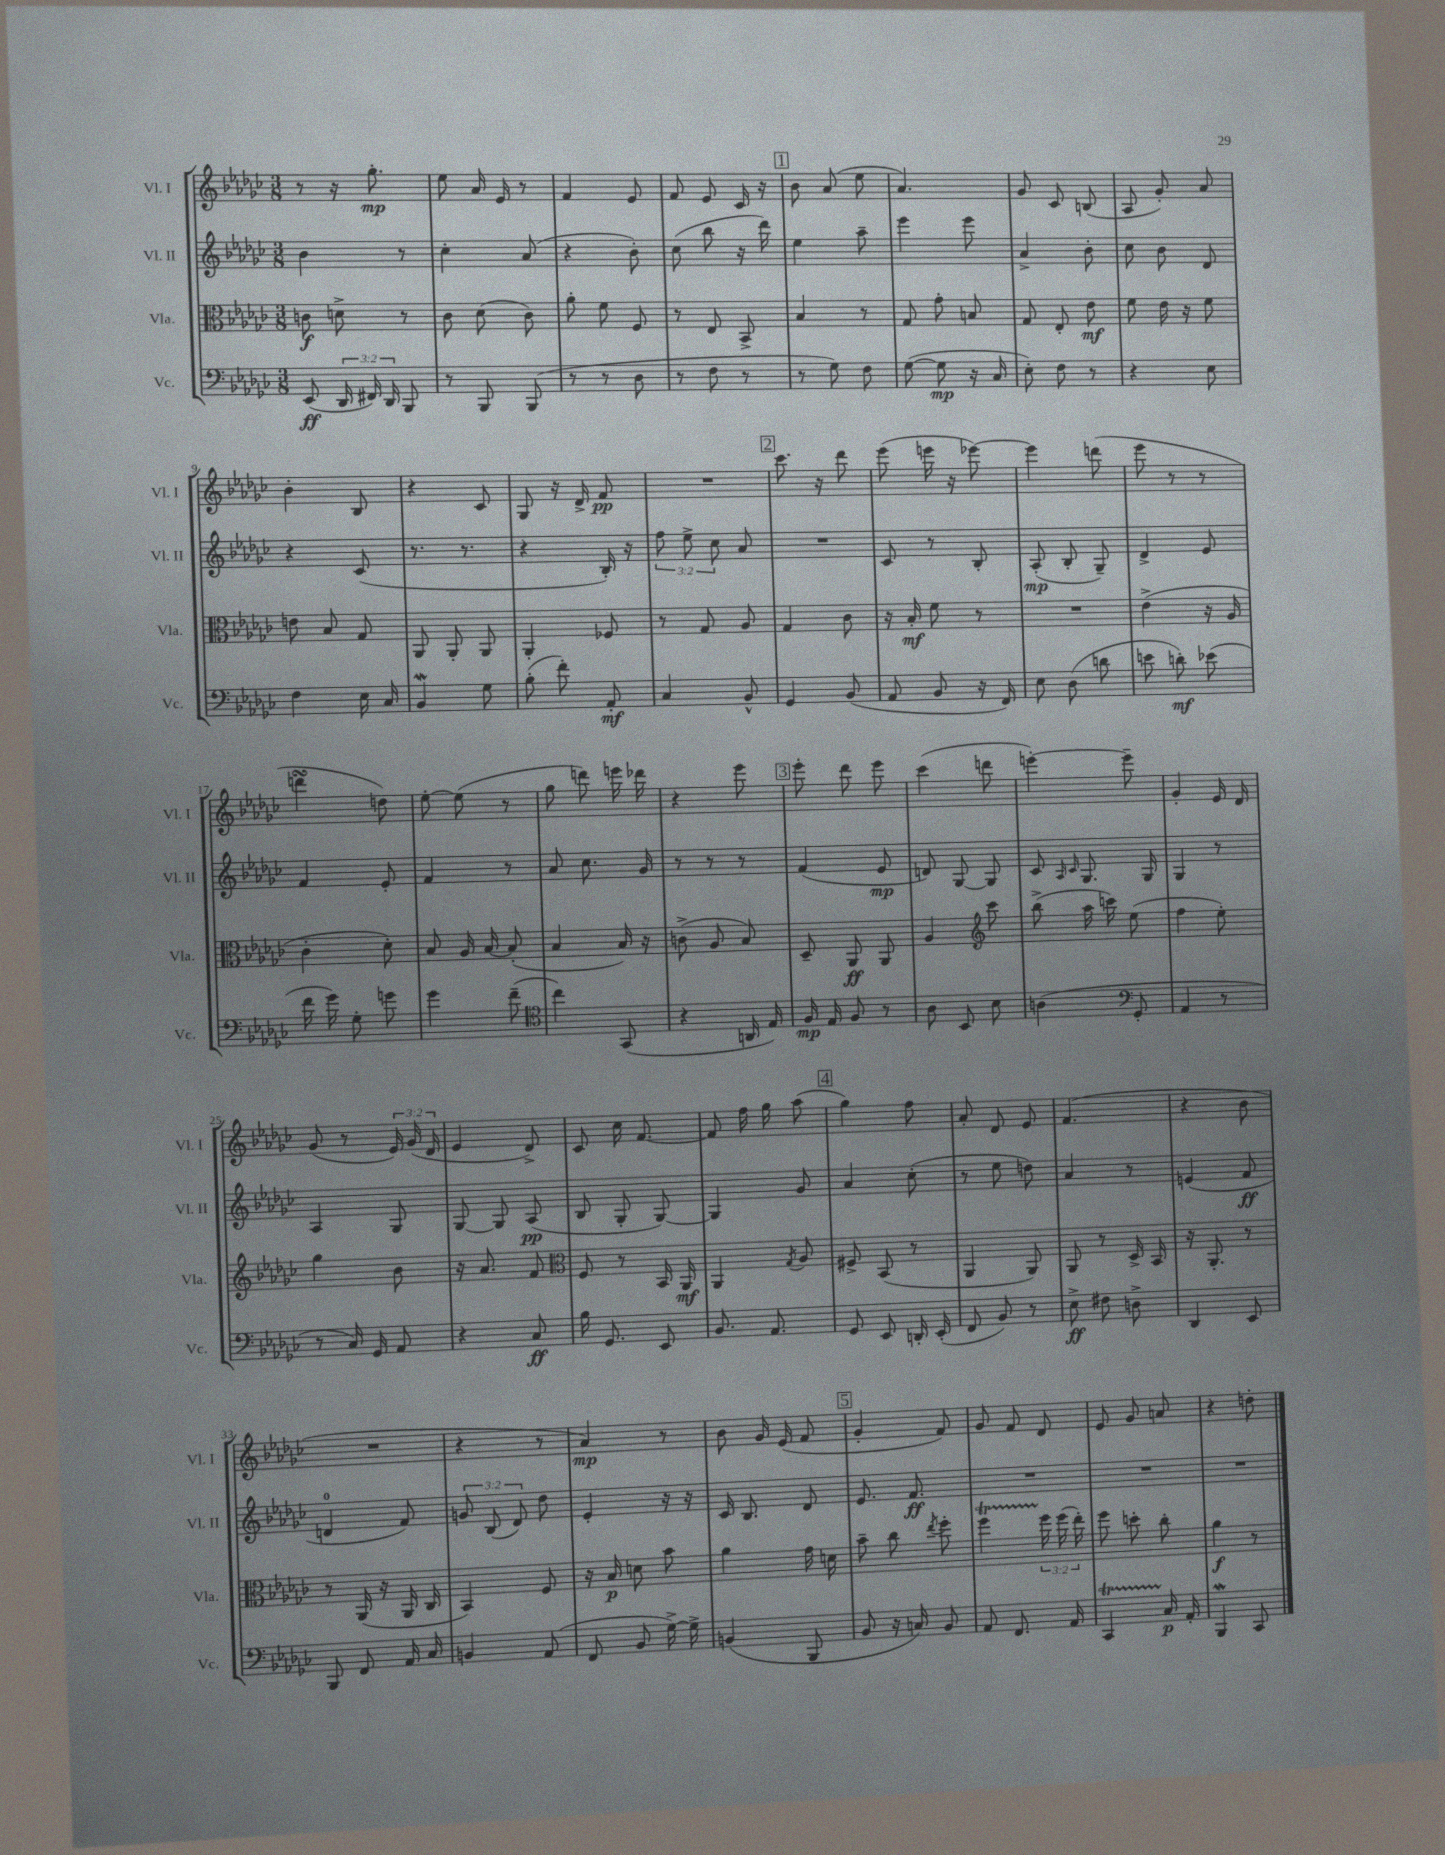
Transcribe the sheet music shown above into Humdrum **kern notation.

**kern	**kern	**kern	**kern
*staff4	*staff3	*staff2	*staff1
*clefF4	*clefC3	*clefG2	*clefG2
*k[b-e-a-d-g-c-]	*k[b-e-a-d-g-c-]	*k[b-e-a-d-g-c-]	*k[b-e-a-d-g-c-]
*M3/8	*M3/8	*M3/8	*M3/8
(8EE-	8c	4b-	8r
24DD-	8d^	.	16r
24FF#)	.	.	.
.	.	.	8.gg-'
24DD-	.	.	.
8BBB-	8r	8r	.
=	=	=	=
8r	8c-	4cc-'	8ee-
8BBB-	(8d-	.	16a-
.	.	.	16e-
(8BBB-	8c-)	(8a-	8r
=	=	=	=
8r	8a-'	4r	4f
8r	8f	.	.
8D-	8F	8b-')	8e-
=	=	=	=
8r	8r	(8cc-	8f
8F	8E-	8bb-	8e-
8r	8BB-^	16r	16c-
.	.	16ddd-)	16r
=	=	=	=
8r	4B-	4ee-	8b-
8G-)	.	.	(8a-
8F	8r	8aa-~	8ee-
=	=	=	=
([8G-	8G-	4eee-	4.a-)
8G-]	8g-'	.	.
16r	8B	8eee-	.
16C-	.	.	.
=	=	=	=
8E-')	8G-	4a-^	8g-
8F	8E-'	.	8c-
8r	8e-	8b-'	(8B
=	=	=	=
4r	8f	8cc-	8A-
.	16e-	8b-	8g-')
.	16r	.	.
8E-	8f	8d-	8a-
=	=	=	=
4F	8e	4r	4b-'
.	8B-	.	.
16E-	8G-	(8c-	8B-
16C-	.	.	.
=	=	=	=
4BB-	8AA-	8.r	4r
.	8AA-'	.	.
.	.	8.r	.
8G-	8AA-	.	8c-
=	=	=	=
(8B-'	4AA-'	4r	8G-
8f')	.	.	16r
.	.	.	16d-^
8AA-'	8F-	16B-')	8f
.	.	16r	.
=	=	=	=
4C-	8r	12ff	4.r
.	.	12ee-^	.
.	8G-	.	.
.	.	12cc-	.
8BB-^^	8A-	8a-	.
=	=	=	=
4GG-	4G-	4.r	8.ccc-
.	.	.	16r
(8BB-	8c-	.	8ddd-
=	=	=	=
8AA-	16r	8c-	(8eee-
.	16B-'	.	.
8BB-	8f	8r	16eee
.	.	.	16r
16r	8r	8B-'	[8eee-)
16FF)	.	.	.
=	=	=	=
8E-	4.r	(8A-'	4eee-]
(8D-	.	8B-'	.
8d	.	8G-~)	(8ddd
=	=	=	=
8e	(4e-^	4d-^	8eee-
8d')	.	.	8r
(8e-	16r	8e-	8r
.	16A-	.	.
=	=	=	=
16f	4c-'	4f	4ddd
16g-)	.	.	.
8G-'	.	.	.
8g	8d-')	8e-'	8dd)
=	=	=	=
4g-	8B-	4f	[8ee-'
.	16A-	.	(8ee-]
.	[16B-	.	.
(8f~	(8B-']	8r	8r
=	=	=	=
*clefC4	*	*	*
4cc-)	4B-	8a-	8gg-
.	.	8.cc-	8ddd)
(8GG-	16B-)	.	16eee
.	16r	16g-	16ddd-
=	=	=	=
4r	(8c^	8r	4r
.	8A-	8r	.
16AA	8B-)	8r	8eee-
16E-)	.	.	.
=	=	=	=
16F	8D-~	(4f	8eee-'
16E-	.	.	.
8F	8AA-	.	8ddd-
8r	8AA-	8e-	8eee-
=	=	=	=
8A-	4A-	8d)	(4ccc-
8BB-	.	[8G-	.
*	*clefG2	*	*
8B-	8ccc-	8G-]	8ddd
=	=	=	=
(4A	(8bb-^	8c-	[4eee')
.	.	16qqA-	.
.	.	16qqc-	.
.	16aa-	8.G-	.
.	16ccc)	.	.
*clefF4	*	*	*
8GG-'	(8ee-	.	8eee~]
.	.	16G-	.
=	=	=	=
4AA-	4ff	4G-	4g-'
8r	8ee-')	8r	16e-
.	.	.	16d-
=	=	=	=
8r	4gg-	4A-	(8g-
16C-)	.	.	8r
16GG-	.	.	.
8AA-	8b-	8G-	24e-)
.	.	.	(24g-
.	.	.	24d-
=	=	=	=
4r	16r	[8G-	4e-
.	8.a-	.	.
.	.	8G-]	.
8C-	8f	(8A-	8d-^)
=	=	=	=
*	*clefC3	*	*
16B-	8F	8B-	8c-
8.GG-	.	.	.
.	8r	8G-'	16cc-
.	.	.	[8.f
8EE-	16BB-	[8G-)	.
.	16AA-	.	.
=	=	=	=
8.BB-	4AA-	4G-]	8f]
.	.	.	16ff
8.AA-	.	.	16gg-
.	8qG-	.	.
.	8A-	8g-	(8aa-
=	=	=	=
8GG-	8F#^	4a-	4gg-)
8EE-	(8BB-	.	.
16DD'	8r	(8cc-'	8ff
(16EE-'	.	.	.
=	=	=	=
8FF	4AA-	8r	8a-'
8BB-)	.	8ee-	8d-
8r	8AA-)	8dd)	8e-
=	=	=	=
8E-^	8AA-	4a-	(4.f
8F#	8r	.	.
8D^	16D-^	8r	.
.	16BB-	.	.
=	=	=	=
4DD-	16r	(4e	4r
.	8.AA-'	.	.
8EE-	8r	8f	8b-
=	=	=	=
8BBB-	8r	4d	4.r
8FF	(16AA-	.	.
.	16r	.	.
16AA-	16AA-	8f)	.
16C-	16C-	.	.
=	=	=	=
4BB	4BB-)	12g	4r
.	.	(12B-	.
.	.	12d-)	.
(8AA-	8F	8dd-	8r
=	=	=	=
8FF	16r	4e-'	4a-)
.	16B-	.	.
8BB-	8d	.	.
[16G-^)	8b-	16r	8r
16G-^]	.	16r	.
=	=	=	=
(4BB	4a-	16c-	8b-
.	.	8.B-	.
.	.	.	16g-
.	.	.	(16e-
8BBB-	16g-	8d-	8f
.	16d	.	.
=	=	=	=
8BB-	8b-~	8.e-	4g-'
16r	8cc-	.	.
16C)	.	8.f	.
.	8qee-	.	.
8BB-	8ff'	.	8f)
=	=	=	=
8AA-	4ff	4.r	8g-
8.FF	.	.	8f
.	24ff	.	8d-
.	(24ff	.	.
16AA-	.	.	.
.	24ee-')	.	.
=	=	=	=
4CC-	8ff	4.r	8e-
.	8dd'	.	8g-
16C-	8cc-'	.	8a
16AA-'	.	.	.
=	=	=	=
4BBB-	4a-	4.r	4r
8CC-	8r	.	8dd'
==	==	==	==
*-	*-	*-	*-
